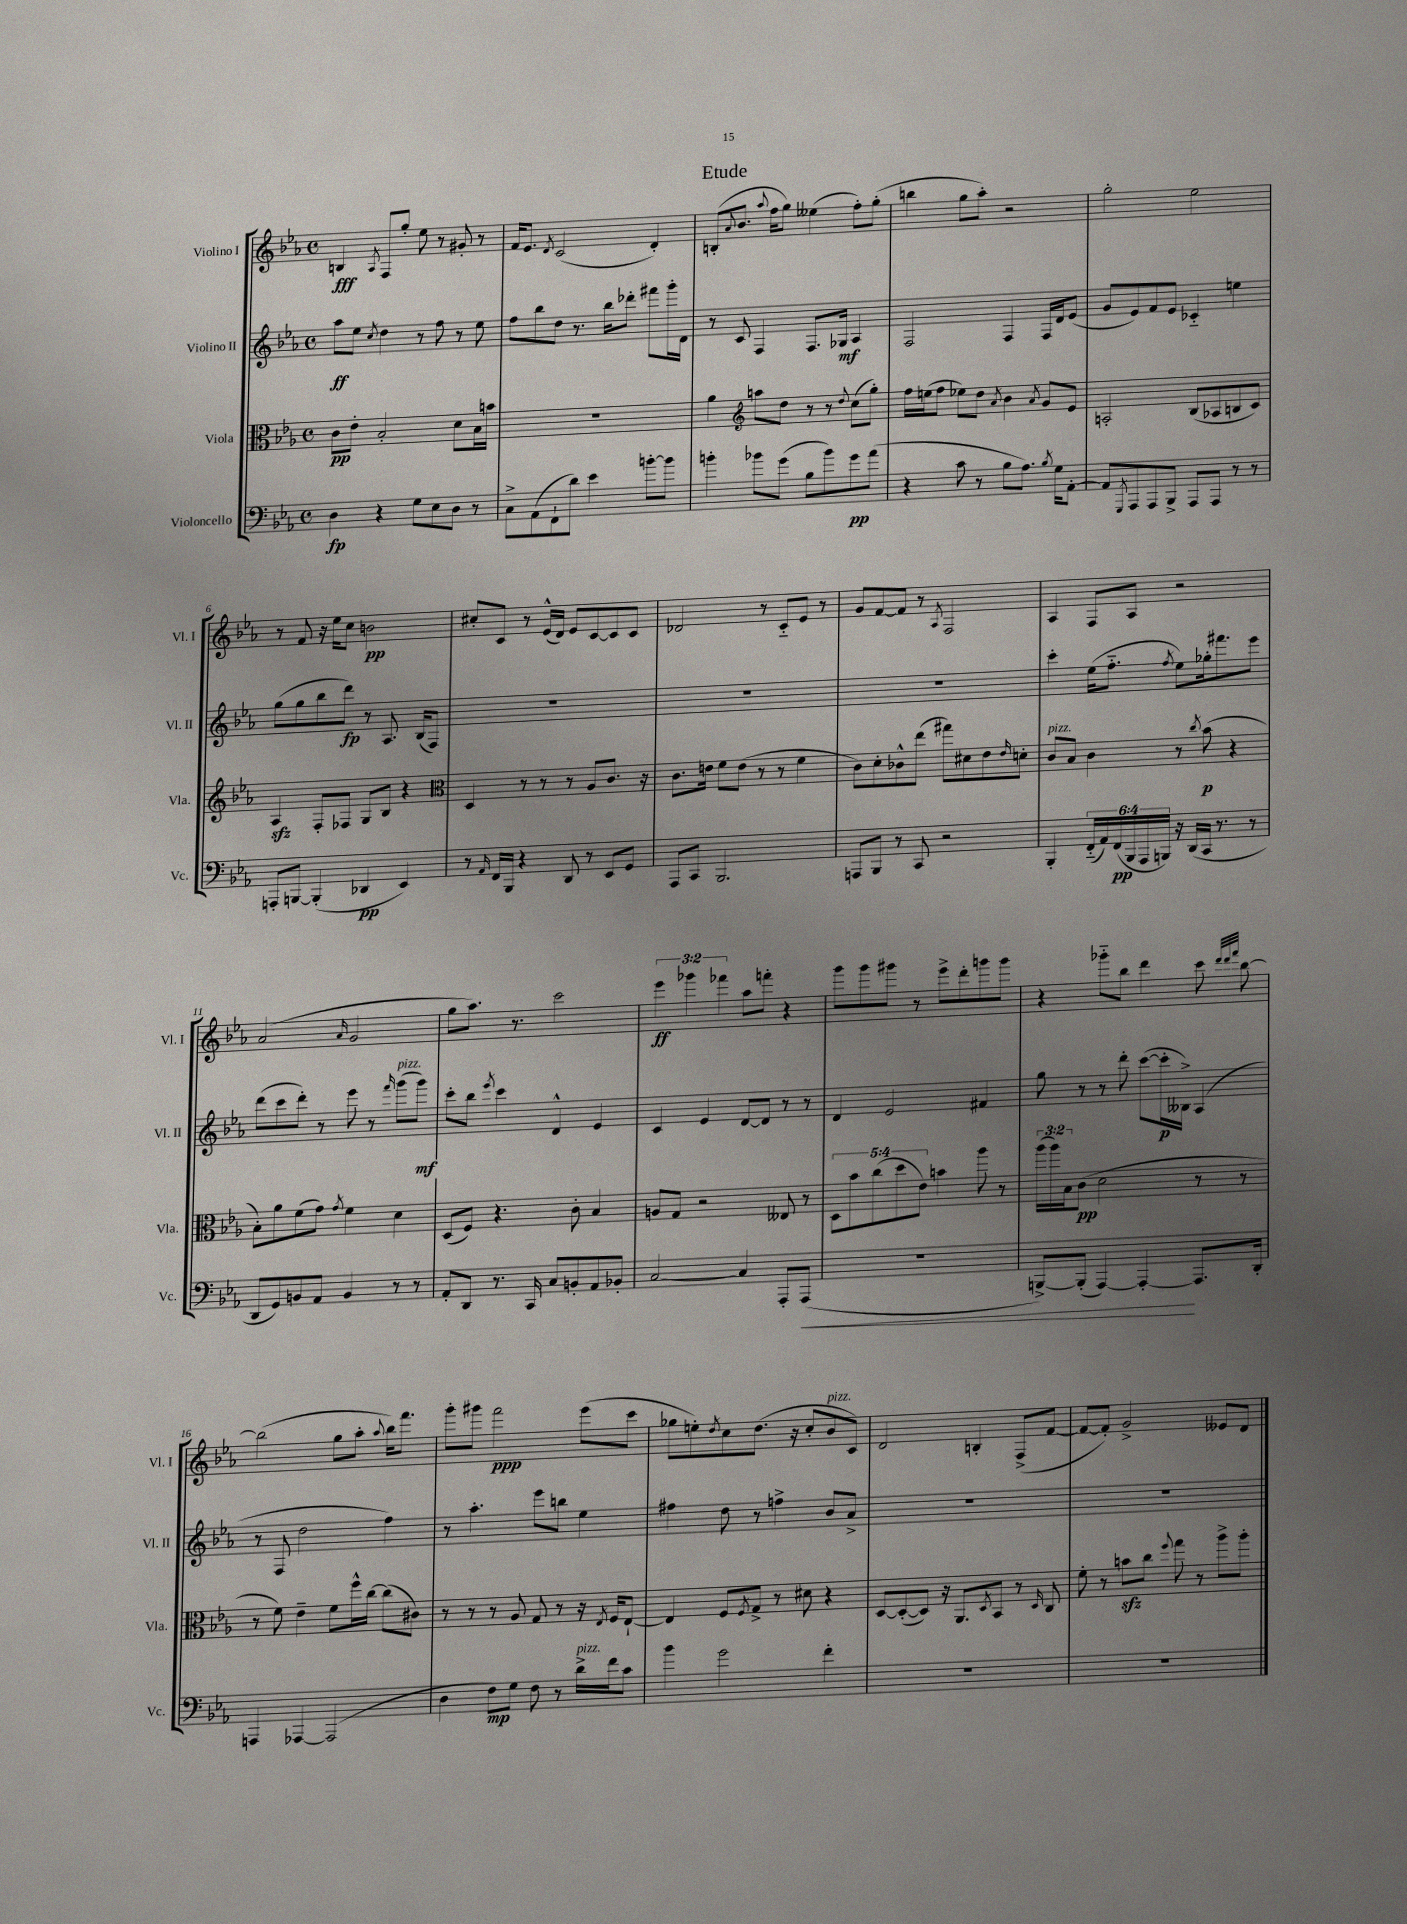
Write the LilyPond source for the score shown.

\header { title = "Etude" }
<<
\new StaffGroup <<
\new Staff = "s0" \with { instrumentName = "Violino I" shortInstrumentName = "Vl. I" } {
    \clef treble \key ees \major \defaultTimeSignature \time 4/4 \override Staff.TupletNumber.text = #tuplet-number::calc-fraction-text
    b4\fff \acciaccatura { aes8 } f8 g''8-. ees''8 r8 gis'8-. r8 |
    f'16 ees'8. \acciaccatura { d'8 } c'2( d'4-.) |
    b8-.( \appoggiatura { aes'8 } bes'8. \appoggiatura { aes''8 } f''16 g''8) eeses''4( f''8-.) g''8-.( |
    b''4 g''8 aes''8-.) r2 |
    g''2-. ees''2 |
    r8 f'8 r16 ees''16 c''8 b'2\pp |
    cis''8-. c'8 r8 ees'16-^( d'16) ees'8 c'8~ c'8 c'8 |
    des'2 r8 c'8-_ ees'8 r8 |
    g'8 f'8~ f'8 r8 \acciaccatura { aes8 } f2 |
    aes4 f8 aes8 r2 |
    aes'2( \grace { aes'16 } g'2 |
    g''8 aes''8.) r8. c'''2 |
    \tuplet 3/2 { ees'''4\ff ges'''4 fes'''4 } aes''8 f'''8-. r4 |
    g'''8 g'''8 gis'''8 r8 ees'''8-> d'''8-. g'''8 g'''8 |
    r4 ges'''8-_ bes''8 d'''4 c'''8 \grace { d'''32 d'''32 f'''32 } bes''8~ |
    bes''2( g''8 aes''8-. \appoggiatura { aes''8 } bes''16) f'''8. |
    g'''8-. gis'''8 f'''2\ppp ees'''8( c'''8 |
    ges''8 e''8-.) \acciaccatura { d''8 } c''8 d''8.( r16 c''8-. bes'8^\markup { \italic "pizz." } c'8) |
    d'2 b4-. f8->( f'8~ |
    f'8~ f'8-.) g'2-> eeses'8 d'8 \bar "|." |
}
\new Staff = "s1" \with { instrumentName = "Violino II" shortInstrumentName = "Vl. II" } {
    \clef treble \key ees \major \defaultTimeSignature \time 4/4
    aes''8\ff ees''8 \acciaccatura { c''8 } d''4 r8 f''8 r8 ees''8 |
    f''8 bes''8 d''8 r8. bes''16 des'''8-. fis'''8 g'''16-. d'16 |
    r8 c'8 f4 f8. ges16\mf aes4 |
    f2 f4 f16 d'16 ees'8( |
    g'8 ees'8) f'8 ees'8 ces'4-_ e''4 |
    g''8( g''8 bes''8 d'''8\fp) r8 aes8. bes16( f8) |
    R1 |
    R1 |
    R1 |
    c'''4-. ees''16( f''8.-_ \acciaccatura { f''8 } ees''8) ges''16-. fis'''8. ees'''8 |
    d'''8( c'''8 d'''8-.) r8 ees'''8 r8 \grace { f'''16 } g'''8^\markup { \italic "pizz." }( g'''8\mf) |
    c'''8-. bes''8 \acciaccatura { ees'''8 } c'''4 d'4-^ ees'4 |
    c'4 ees'4 d'8~ d'8 r8 r8 |
    d'4 ees'2 fis'4 |
    g''8 r8 r8 d'''8-. c'''8~( c'''16-.\p beses16->) aes4( |
    r8 f8 d''2 f''4) |
    r8 aes''4.-. ees'''8 b''8 ees''4 |
    fis''4 d''8 r8 f''4-> bes'8 aes'8-> |
    R1 |
    R1 \bar "|." |
}
\new Staff = "s2" \with { instrumentName = "Viola" shortInstrumentName = "Vla." } {
    \clef alto \key ees \major \defaultTimeSignature \time 4/4 \override Staff.TupletNumber.text = #tuplet-number::calc-fraction-text
    c'8\pp ees'8-. bes2-. d'8 bes16 b'16 |
    R1 |
    aes'4 \clef treble a''8 d''8 r8 r8 \appoggiatura { d''8 } c''8( g''8-.) |
    f''16 e''16( f''8 ees''8) d''8 \acciaccatura { aes'8 } bes'4 \acciaccatura { aes'8 } g'8 ees'8 |
    a2-. bes8( aes8 b8 c'8) |
    aes4\sfz f8-. fes8 g8 bes8 r4 |
    \clef alto d4 r8 r8 r8 aes8 c'8. r16 |
    c'8. e'16 f'8 e'8( r8 r8 f'4 |
    c'8) d'8-. ces'8-^ ees''8( gis''8) dis'8 ees'8 \grace { ees'16 } d'8-. |
    c'8^\markup { \italic "pizz." } bes8 c'4 r8 \acciaccatura { c''8 } bes'8\p( r4 |
    bes8-.) aes'8 f'8( g'8) \acciaccatura { g'8 } f'4 d'4 |
    d8( f8) r4. c'8-. bes4 |
    a8 g8 r2 eeses8 r8 |
    \tuplet 5/4 { d8 bes'8 c''8( d''8 ees'8) } b'4 aes''8 r8 |
    \tuplet 3/2 { aes''16( aes''16) bes16 } c'8\pp( d'2 r8 r8 |
    r8 f'8) ees'4-- f'8 f''16-^ c''16~ c''8( cis'8) |
    r8 r8 r8 aes8 g8 r8 r16 \acciaccatura { ees8 } f16 ees8~-! |
    ees4 f8 \acciaccatura { f8 } g8-> r8 dis'8 r4 |
    d8~ d8~-.( d8) r16 aes,8. \acciaccatura { d8 } bes,8 r8 \grace { d16 } c8 |
    f'8-. r8 b'8\sfz c''8 \appoggiatura { f''8 } g''8 r8 aes''8-> aes''8-. \bar "|." |
}
\new Staff = "s3" \with { instrumentName = "Violoncello" shortInstrumentName = "Vc." } {
    \clef bass \key ees \major \defaultTimeSignature \time 4/4 \override Staff.TupletNumber.text = #tuplet-number::calc-fraction-text
    d4\fp r4 g8 ees8 d8 r8 |
    c8-> aes,8( f,8-! d'8) ees'4 b'8~-. b'8 |
    b'4-. bes'8 g'8( bes8 bes'8) g'8\pp aes'8( |
    r4 c'8 r8 bes8 aes8.) \acciaccatura { bes8 } g16 aes,8~-. |
    aes,8 \acciaccatura { g,,8 } aes,,8 aes,,8 bes,,8-> aes,,8 aes,,8 r8 r8 |
    a,,8-. b,,8~ b,,4-.( des,4\pp ees,4) |
    r8 \grace { aes,16 } f,16 bes,,16 r4 d,8 r8 ees,8 g,8 |
    aes,,8 c,8 bes,,2. |
    a,,8 bes,,8 r8 c,8 r2 |
    bes,,4-. \tuplet 6/4 { f,16-_( aes,16) f,16\pp( bes,,16 aes,,16 b,,16) } r16 d,16( c,16 r8. r8 |
    d,8 g,8) b,8 aes,8 b,4 r8 r8 |
    aes,8-. d,8 r8. c,16 c8 b,8-. aes,8 bes,8-. |
    c2~ c4 aes,,8-. aes,,8\<( |
    R1 |
    b,,8~->) b,,8-.( aes,,4~) aes,,4~-.\! aes,,8. d,16-. |
    a,,4 aes,,4~ aes,,2( |
    d4 f8\mp) g8 f8 r8 d'16->^\markup { \italic "pizz." } f'16 c'8 |
    bes'4 g'2 f'4-. |
    R1 |
    R1 \bar "|." |
}
>>
>>
